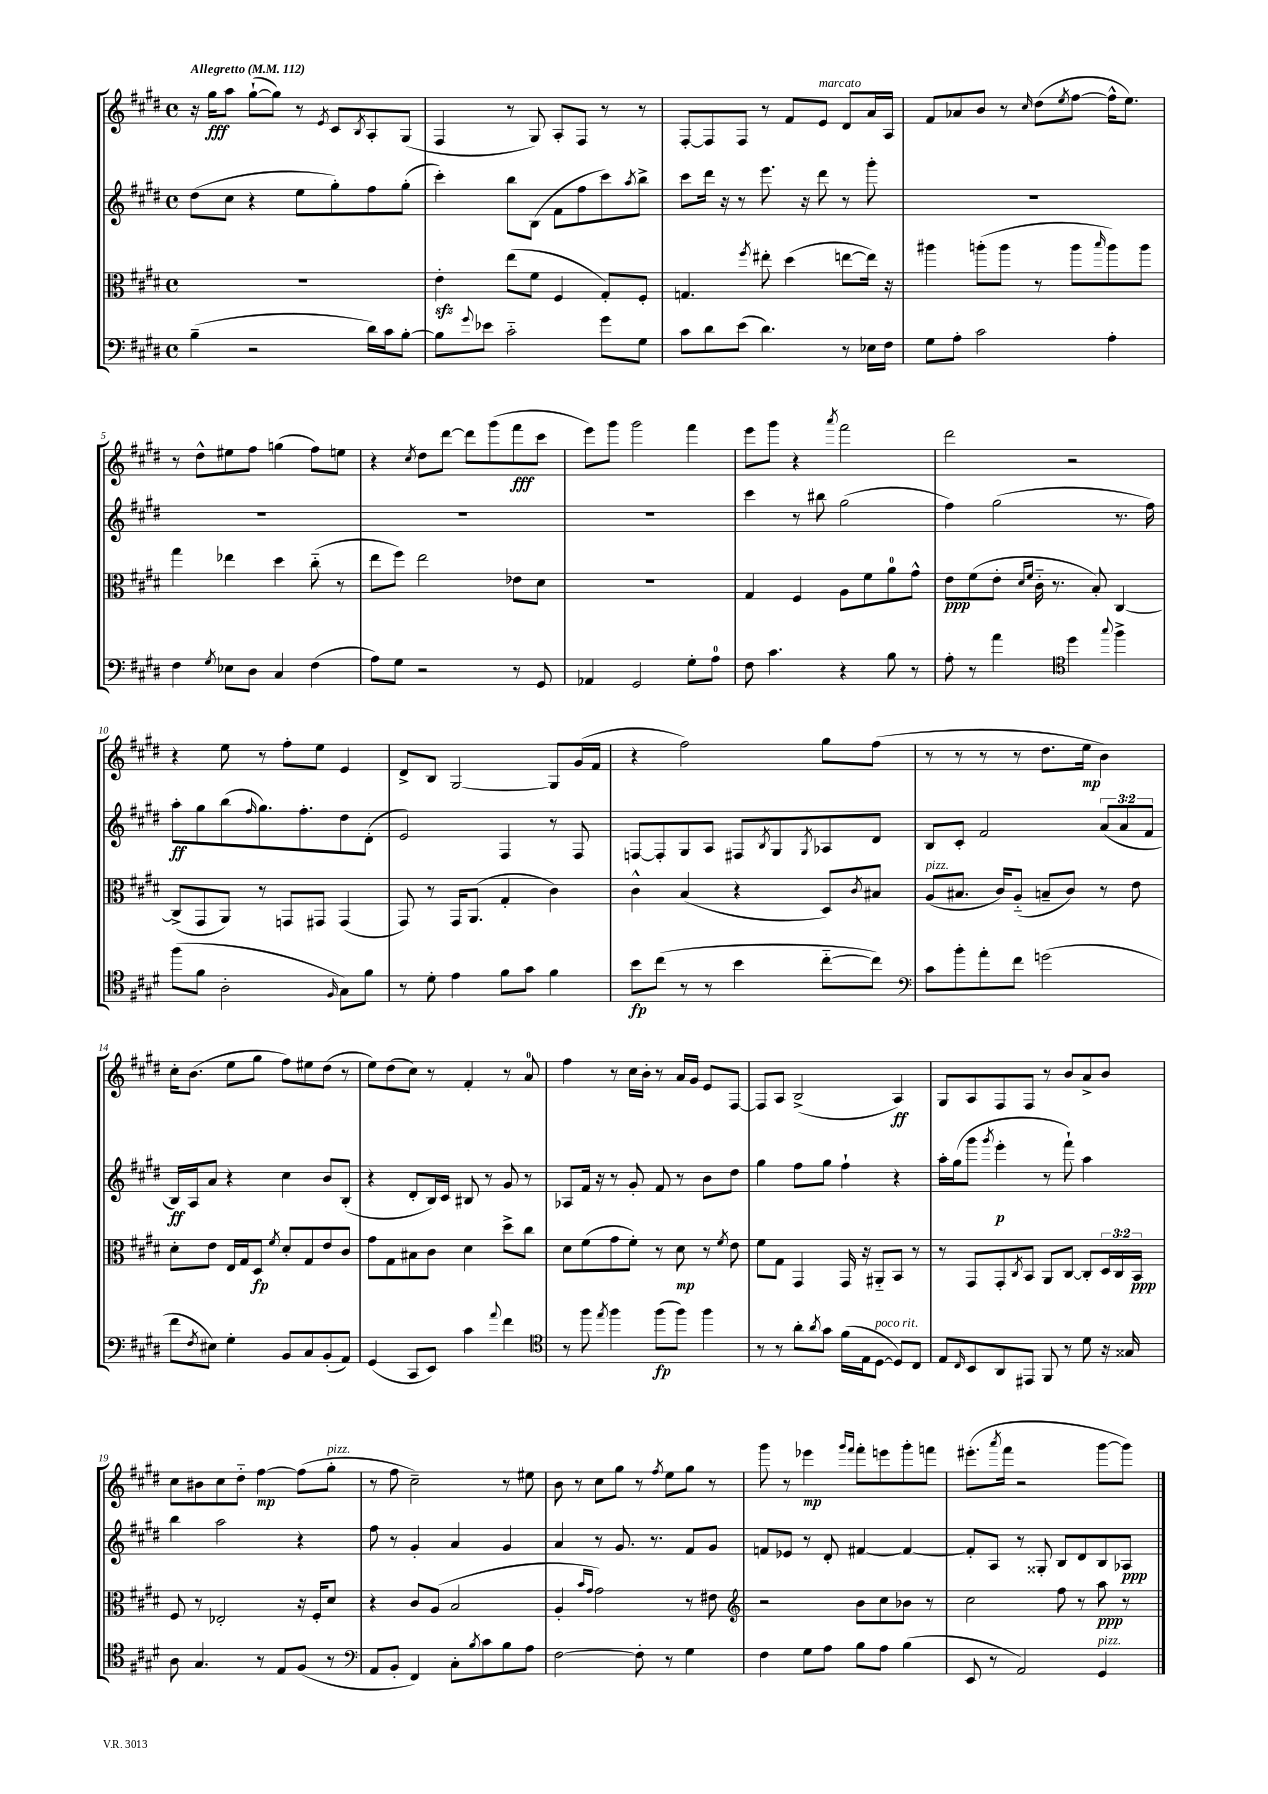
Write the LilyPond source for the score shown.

<<
\new StaffGroup <<
\new Staff = "s0" {
    \clef treble \key e \major \defaultTimeSignature \time 4/4 \tempo "Allegretto" 4 = 112
    r16 gis''16\fff a''8 gis''8~-!( gis''8) r8 \acciaccatura { e'8 } cis'8 \acciaccatura { b8 } a8-. gis8( |
    fis4 r8 gis8) a8-. fis8 r8 r8 |
    fis8~-. fis8 fis8 r8 fis'8 e'8^\markup { \italic "marcato" } dis'8 a'16 a16 |
    fis'8 aes'8 b'8 r8 \grace { cis''16 } dis''8( \acciaccatura { e''8 } fis''8~ fis''16-^ e''8.) |
    r8 dis''8-^ eis''8 fis''8 g''4( fis''8) e''8 |
    r4 \acciaccatura { cis''8 } dis''8 dis'''8~ dis'''8 gis'''8( fis'''8\fff cis'''8 |
    e'''8) gis'''8 gis'''2 fis'''4 |
    e'''8 gis'''8 r4 \acciaccatura { a'''8 } fis'''2 |
    dis'''2 r2 |
    r4 e''8 r8 fis''8-. e''8 e'4 |
    dis'8-> b8 gis2~ gis8 gis'16( fis'16 |
    r4 fis''2) gis''8 fis''8( |
    r8 r8 r8 r8 dis''8. e''16\mp b'4) |
    cis''16-. b'8.( e''8 gis''8 fis''8) eis''8 dis''8( r8 |
    e''8) dis''8( cis''8) r8 fis'4-. r8 a'8-0 |
    fis''4 r8 cis''16 b'16-. r8 a'16 gis'16 e'8 fis8~ |
    fis8 a8 b2->( a4\ff) |
    gis8 a8 fis8 fis8 r8 b'8 a'8-> b'8 |
    cis''8 bis'8 cis''8 dis''8-_ fis''4~\mp fis''8( gis''8-.^\markup { \italic "pizz." } |
    r8 fis''8 cis''2--) r8 eis''8 |
    b'8 r8 cis''8 gis''8 r8 \acciaccatura { fis''8 } e''8 gis''8 r8 |
    gis'''8 r8 ees'''4\mp \grace { gis'''16 fis'''16 } fis'''8-. e'''8 gis'''8-. f'''8 |
    eis'''8.-.( \acciaccatura { a'''8 } fis'''16 r2 gis'''8~ gis'''8) \bar "|." |
}
\new Staff = "s1" {
    \clef treble \key e \major \defaultTimeSignature \time 4/4 \override Staff.TupletNumber.text = #tuplet-number::calc-fraction-text
    dis''8( cis''8 r4 e''8 gis''8-.) fis''8 gis''8-.( |
    cis'''4-.) b''8 b8( fis'8 fis''8 cis'''8) \acciaccatura { a''8 } b''8-> |
    cis'''8 dis'''16 r16 r8 e'''8. r16 dis'''8 r8 gis'''8-. |
    R1 |
    R1 |
    R1 |
    R1 |
    cis'''4 r8 bis''8 gis''2( |
    fis''4) gis''2( r8. fis''16) |
    a''8-.\ff gis''8 b''8( \grace { fis''16 } gis''8.) fis''8.-. dis''8 dis'8-.( |
    e'2) fis4 r8 fis8 |
    f8~ f8-. gis8 a8 fis8 \acciaccatura { b8 } gis8 \acciaccatura { gis8 } aes8 dis'8 |
    b8 cis'8-. fis'2 \tuplet 3/2 { a'8( a'8 fis'8 } |
    b16\ff) a16 a'8 r4 cis''4 b'8 b8-.( |
    r4 dis'8-. b16) cis'16 bis8 r8 gis'8 r8 |
    aes8 fis'16 r16 r8 gis'8-. fis'8 r8 b'8 dis''8 |
    gis''4 fis''8 gis''8 fis''4-! r4 |
    a''16-. gis''16( gis'''8 \acciaccatura { gis'''8 } e'''4-.\p r8 fis'''8-!) a''4 |
    b''4 a''2 r4 |
    fis''8 r8 gis'4-. a'4 gis'4 |
    a'4 r8 gis'8. r8. fis'8 gis'8 |
    f'8 ees'8 r8 dis'8-. fis'4~ fis'4~ |
    fis'8-. a8 r8 gisis8-. b8 dis'8 b8 aes8\ppp \bar "|." |
}
\new Staff = "s2" {
    \clef alto \key e \major \defaultTimeSignature \time 4/4 \override Staff.TupletNumber.text = #tuplet-number::calc-fraction-text
    R1 |
    e'4-.\sfz e''8( fis'8 fis4 gis8-.) fis8-. |
    g4. \acciaccatura { fis''8 } eis''8-. dis''4( e''8~ e''16) r16 |
    ais''4 a''8-.( a''8 r8 a''8 \grace { b''16 } a''8) a''8 |
    gis''4 ees''4 dis''4 cis''8-_( r8 |
    e''8 fis''8) e''2 ees'8 dis'8 |
    R1 |
    gis4 fis4 a8 fis'8 a'8-0 gis'8-^ |
    e'8\ppp fis'8( e'8-. \grace { dis'16 fis'16 } cis'16-_ r8. b8-.) cis4~ |
    cis8->( gis,8 a,8) r8 g,8 gis,8 gis,4( |
    gis,8) r8 gis,16 a,8.( gis4-. cis'4) |
    cis'4-^ b4( r4 dis8) \acciaccatura { cis'8 } bis8 |
    a8^\markup { \italic "pizz." }( bis8. cis'16) a8-_( b8-- cis'8) r8 e'8 |
    dis'8-. e'8 e16 gis16 dis8\fp \acciaccatura { fis'8 } dis'8-. gis8 e'8 cis'8 |
    gis'8 gis8 bis8 cis'8 dis'4 dis''8-> cis''8 |
    dis'8 fis'8( gis'8 fis'8-.) r8 dis'8\mp r8 \acciaccatura { fis'8 } e'8 |
    fis'8 gis8 gis,4 gis,16 r16 ais,8-_ b,8 r8 |
    r8 gis,8 gis,8-. \acciaccatura { cis8 } b,8 a,8 cis8~ cis8-. \tuplet 3/2 { dis16 cis16 b,16\ppp } |
    fis8 r8 ees2-. r16 fis16-. dis'8 |
    r4 cis'8 a8( b2 |
    a4-. \grace { b'16 gis'16 } gis'2) r8 eis'8 |
    \clef treble r2 b'8 cis''8 bes'8 r8 |
    cis''2 fis''8 r8 a''8\ppp r8 \bar "|." |
}
\new Staff = "s3" {
    \clef bass \key e \major \defaultTimeSignature \time 4/4
    b4--( r2 dis'16) cis'16 b8~-. |
    b8 \appoggiatura { gis'8 } ees'8 cis'2-_ gis'8 gis8 |
    cis'8 dis'8 e'8( dis'4.) r8 ees16 fis16 |
    gis8 a8-. cis'2 a4-. |
    fis4 \acciaccatura { gis8 } ees8 dis8 cis4 fis4( |
    a8) gis8 r2 r8 gis,8 |
    aes,4 gis,2 gis8-. a8-0 |
    fis8 cis'4. r4 b8 r8 |
    a8-. r8 a'4 \clef tenor dis''4 \appoggiatura { gis''8 } fis''4-> |
    fis''8( fis'8 a2-. \grace { fis16 } gis8) fis'8 |
    r8 dis'8-. e'4 fis'8 gis'8 fis'4 |
    b'8\fp cis''8( r8 r8 b'4 cis''8~-_ cis''8) |
    \clef bass cis'8 b'8-. a'8-. fis'8 g'2( |
    fis'8 \acciaccatura { fis8 } eis8) gis4-. b,8 cis8 b,8-.( a,8) |
    gis,4( cis,8 e,8) cis'4 \appoggiatura { a'8 } fis'4 |
    \clef tenor r8 fis''8 \acciaccatura { e''8 } fis''4 fis''8\fp( fis''8) fis''4 |
    r8 r8 a'8-. \acciaccatura { a'8 } gis'8 fis'16( e16 dis8~^\markup { \italic "poco rit." } dis8) cis8 |
    e8 \grace { cis16 } b,8 a,8 eis,8 fis,8 r8 dis'8 r16 gisis16 |
    a8 gis4. r8 e8 fis8( r8 |
    \clef bass a,8 b,8-. fis,4) cis8-. \acciaccatura { b8 } cis'8 b8 a8 |
    fis2~ fis8-. r8 gis4 |
    fis4 gis8 a8 b8 a8 b4( |
    e,8 r8 a,2) gis,4^\markup { \italic "pizz." } \bar "|." |
}
>>
>>
